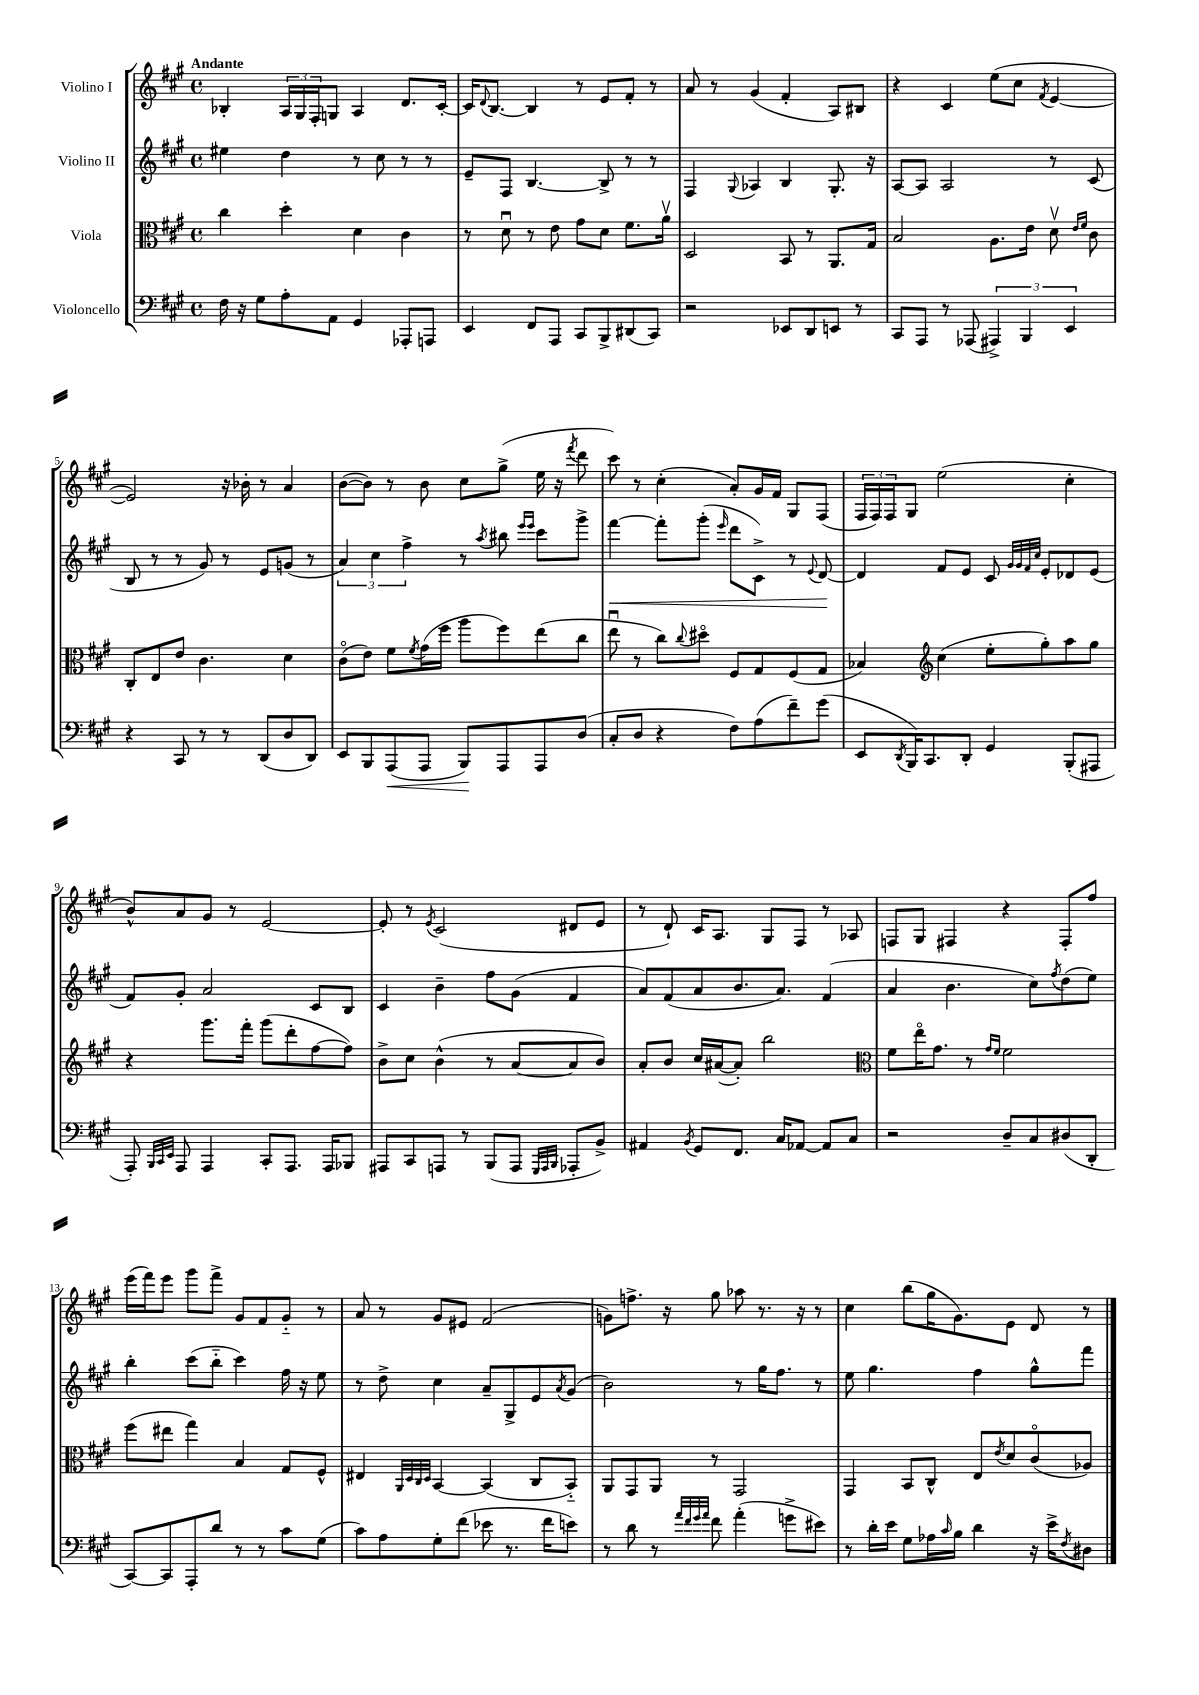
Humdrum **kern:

**kern	**dynam	**kern	**kern	**dynam	**kern
*part4	*part4	*part3	*part2	*part2	*part1
*staff4	*staff4	*staff3	*staff2	*staff2	*staff1
*I"Violoncello	*	*I"Viola	*I"Violino II	*	*I"Violino I
*clefF4	*	*clefC3	*clefG2	*	*clefG2
*k[f#c#g#]	*	*k[f#c#g#]	*k[f#c#g#]	*	*k[f#c#g#]
*M4/4	*	*M4/4	*M4/4	*	*M4/4
*met(c)	*	*met(c)	*met(c)	*	*met(c)
=1	=1	=1	=1	=1	=1
!	!	!	!	!	!LO:TX:a:B:t=Andante
16F#\	.	4cc#\	4ee#X\	.	4B-X'/
16r	.	.	.	.	.
8G#\L	.	.	.	.	.
8A'\	.	4dd'\	4dd\	.	24A/LL
.	.	.	.	.	24G#/
.	.	.	.	.	24F#'/J
8AA\J	.	.	.	.	8Gn/J
4GG#/	.	4d\	8r	.	4A/
.	.	.	8cc#\	.	.
8AAA-X'/L	.	4c#\	8r	.	8.d/L
8AAAn/J	.	.	8r	.	.
.	.	.	.	.	[16c#'/Jk
=2	=2	=2	=2	=2	=2
4EE/	.	8r	8e~/L	.	16c#/KL]
.	.	.	.	.	8qqd/
.	.	.	.	.	[8.B/J
.	.	8du\	8F#/J	.	.
8FF#/L	.	8r	[4.B/	.	4B/]
8AAA/J	.	8e\	.	.	.
8CC#/L	.	8g#\L	.	.	8r
8BBB^/	.	8d\J	8B^/]	.	8e/L
(8DD#X/	.	8.f#\L	8r	.	8f#'/J
8CC#/J)	.	.	8r	.	8r
.	.	16av\Jk	.	.	.
=3	=3	=3	=3	=3	=3
2r	.	2D/	4F#/	.	8a/
.	.	.	.	.	8r
.	.	.	8qqG#/	.	.
.	.	.	4A-X/	.	(4g#/
8EE-X/L	.	8BB/	4B/	.	4f#'/
8DD/	.	8r	.	.	.
8EEn/J	.	8.AA/L	8.G#'/	.	8A/L)
8r	.	.	.	.	8B#X/J
.	.	16G#/Jk	16r	.	.
=4	=4	=4	=4	=4	=4
8CC#/L	.	2B/	[8A/L	.	4r
8AAA/J	.	.	8A/J]	.	.
8r	.	.	2A/	.	4c#/
(8AAA-X/	.	.	.	.	.
6AAA#X^/)	.	8.A\L	.	.	(8ee\L
.	.	.	.	.	8cc#\J
6BBB/	.	.	.	.	.
.	.	16e\Jk	.	.	.
.	.	.	.	.	8qf#/
.	.	8dv\	8r	.	[4e/
6EE/	.	.	.	.	.
.	.	16qqe/LL	.	.	.
.	.	16qqf#/JJ	.	.	.
.	.	8c#\	(8c#/	.	.
!!LO:LB:g=z
=5	=5	=5	=5	=5	=5
4r	.	8C#'/L	8B/	.	2e/])
.	.	8E/	8r	.	.
8CC#/	.	8e/J	8r	.	.
8r	.	4.c#\	8g#/)	.	.
8r	.	.	8r	.	16r
.	.	.	.	.	16b-X'\
(8DD/L	.	.	8e/L	.	8r
8D/	.	4d\	(8gn/J	.	4a/
8DD/J)	.	.	8r	.	.
=6	=6	=6	=6	=6	=6
8EE/L	.	(8c#\L	6a/)	.	([8b\L
8BBB/	.	8e\J)	.	.	8b\J])
.	.	.	6cc#\	.	.
!	!LO:HP:b	!	!	!	!
(8AAA/	<	8f#\L	.	.	8r
.	.	.	6ff#^\	.	.
.	.	8qf#/	.	.	.
8AAA/J	.	(16g#\L	.	.	8b\
.	.	16ff#\JJ	.	.	.
8BBB/L)	.	8aa\L	8r	.	8cc#\L
.	.	.	8qaa/	.	.
8AAA/	[	8ff#\)	8bb#X\	.	(8gg#^\J
.	.	.	16qqeee/LL	.	.
.	.	.	16qqeee/JJ	.	.
8AAA/	.	(8ee\	8ccc#\L	.	16ee\
.	.	.	.	.	16r
.	.	.	.	.	8qfff#/
(8D/J	.	8cc#\J	8ggg#^\J	.	8ddd\
=7	=7	=7	=7	=7	=7
!	!	!	!	!LO:HP:b	!
8C#'/L	.	8eeu\	[4fff#\	<	8ccc#\)
8D/J	.	8r	.	.	8r
4r	.	8cc#\L)	8fff#'\L]	.	(4cc#'\
.	.	8qqcc#/	.	.	.
.	.	8dd#X\J	(8ggg#'\J	.	.
.	.	.	16qqeee/	.	.
8F#\L)	.	8F#/L	8ddd\L	.	8a'/L)
(8A\	.	8G#/	8c#^\J)	.	16g#/L
.	.	.	.	.	16f#/JJ
8f#~\)	.	(8F#/	8r	.	8G#/L
.	.	.	8qqe/	.	.
(8g#\J	.	8G#/J	[8d/	.	(8F#/J
.	.	.	.	[	.
=8	=8	=8	=8	=8	=8
8EE/L	.	4B-X/)	4d/]	.	24F#/LL
.	.	.	.	.	24F#/)
.	.	.	.	.	24F#/J
8qDD/	.	.	.	.	.
16BBB/K)	.	.	.	.	8G#/J
8.CC#/	.	.	.	.	.
*	*	*clefG2	*	*	*
.	.	(4cc#\	8f#/L	.	(2ee\
8DD'/J	.	.	8e/J	.	.
4GG#/	.	8ee'\L	8c#/	.	.
.	.	.	32qqg#/LLL	.	.
.	.	.	32qqg#/	.	.
.	.	.	32qqf#/	.	.
.	.	.	32qqcc#/JJJ	.	.
.	.	8gg#'\)	8e'/L	.	.
(8BBB'/L	.	8aa\	8d-X/	.	4cc#'\
8AAA#X/J	.	8gg#\J	(8e/J	.	.
!!LO:LB:g=z
=9	=9	=9	=9	=9	=9
8AAA'/)	.	4r	8f#/L)	.	8b^^/L)
32qqBBB/LLL	.	.	.	.	.
32qqCC#/	.	.	.	.	.
32qqEE/JJJ	.	.	.	.	.
8AAA/	.	.	8g#'/J	.	8a/
4AAA/	.	8.ggg#\L	2a/	.	8g#/J
.	.	.	.	.	8r
.	.	16fff#'\Jk	.	.	.
8CC#'/L	.	(8ggg#\L	.	.	[2e/
8.AAA/J	.	8ddd'\	.	.	.
.	.	[8ff#\	8c#/L	.	.
16AAA/KL	.	.	.	.	.
8BBB-X/J	.	8ff#\J])	8B/J	.	.
=10	=10	=10	=10	=10	=10
8AAA#X/L	.	8b^\L	4c#/	.	8e'/]
8CC#/	.	8cc#\J	.	.	8r
.	.	.	.	.	8qe/
8AAAn/J	.	(4b^^\	4b~\	.	(2c#/
8r	.	.	.	.	.
(8BBB/L	.	8r	8ff#\L	.	.
8AAA/J	.	[8a/L	(8g#\J	.	.
32qqGGG#/LLL	.	.	.	.	.
32qqAAA/	.	.	.	.	.
32qqBBB/JJJ	.	.	.	.	.
8AAA-X'/L	.	8a/]	4f#/	.	8d#X/L
8BB^/J)	.	8b/J)	.	.	8e/J
=11	=11	=11	=11	=11	=11
4AA#X/	.	8a'/L	8a/L)	.	8r
.	.	8b/J	(8f#/	.	8d`/)
8qBB/	.	.	.	.	.
8GG#/L	.	16cc#/LL	8a/	.	16c#/KL
.	.	([16a#X/J	.	.	8.A/J
8.FF#/J	.	8a#'/J])	8.b/	.	.
.	.	2bb\	.	.	8G#/L
16C#/KL	.	.	8.a/J)	.	.
[8AA-X/J	.	.	.	.	8F#/J
8AA-/L]	.	.	(4f#/	.	8r
8C#/J	.	.	.	.	8A-X/
=12	=12	=12	=12	=12	=12
*	*	*clefC3	*	*	*
2r	.	8f#\L	4a/	.	8Fn/L
.	.	16ee\K	.	.	8G#/J
.	.	8.g#\J	.	.	.
.	.	.	4.b\	.	4F#X/
.	.	8r	.	.	.
.	.	16qqg#/LL	.	.	.
.	.	16qqf#/JJ	.	.	.
8D~/L	.	2f#\	.	.	4r
8C#/	.	.	8cc#\L)	.	.
.	.	.	8qff#/	.	.
(8D#X/	.	.	(8dd\	.	8F#'/L
8DD'/J	.	.	8ee\J)	.	8ff#/J
!!LO:LB:g=z
=13	=13	=13	=13	=13	=13
[8CC#/L)	.	(8ff#\L	4bb'\	.	(16eee\LL
.	.	.	.	.	16fff#\J)
8CC#/]	.	8ee#X\J	.	.	8eee\J
8AAA'/	.	4gg#\)	(8ccc#\L	.	8ggg#\L
8d/J	.	.	8bb\J	.	8fff#^\J
8r	.	4B/	4ccc#\)	.	8g#/L
8r	.	.	.	.	8f#/
8c#\L	.	8G#/L	16ff#\	.	8g#/J
.	.	.	16r	.	.
(8G#\J	.	8F#^^/J	8ee\	.	8r
=14	=14	=14	=14	=14	=14
8c#\L)	.	4E#X/	8r	.	8a/
8A\	.	.	8dd^\	.	8r
.	.	32qqAA/LLL	.	.	.
.	.	32qqD/	.	.	.
.	.	32qqC#/	.	.	.
.	.	32qqD/JJJ	.	.	.
8G#'\	.	[4BB/	4cc#\	.	8g#/L
(8f#\J	.	.	.	.	8e#X/J
8e-X\	.	(4BB/]	8a~/L	.	(2f#/
8.r	.	.	8G#^/	.	.
.	.	8C#/L	8e/	.	.
16f#\KL	.	.	.	.	.
.	.	.	8qa/	.	.
8en\J)	.	8BB/J)	(8g#/J	.	.
=15	=15	=15	=15	=15	=15
8r	.	8AA/L	2b\)	.	8gn\L)
8d\	.	8GG#/	.	.	8.ffn^\J
8r	.	8AA/J	.	.	.
.	.	.	.	.	16r
32qqa/LLL	.	.	.	.	.
32qqf#/	.	.	.	.	.
32qqg#/	.	.	.	.	.
32qqa/JJJ	.	.	.	.	.
8f#\	.	8r	.	.	8gg#\
(4a'\	.	2GG#/	8r	.	8aa-X\
.	.	.	16gg#\KL	.	8.r
.	.	.	8.ff#\J	.	.
8gn^\L	.	.	.	.	.
.	.	.	.	.	16r
8e#X\J)	.	.	8r	.	8r
=16	=16	=16	=16	=16	=16
8r	.	4GG#/	8ee\	.	4cc#\
16d'\LL	.	.	4.gg#\	.	.
16e\JJ	.	.	.	.	.
8G#\L	.	8BB/L	.	.	(8bb\L
16A-X\L	.	8C#^^/J	.	.	16gg#\K
16qqc#/	.	.	.	.	.
16B\JJ	.	.	.	.	8.g#\)
4d\	.	8E/L	4ff#\	.	.
.	.	8qe/	.	.	.
.	.	8d/	.	.	8e\J
16r	.	(8c#/	8gg#^^\L	.	8d/
16e^\KL	.	.	.	.	.
8qF#/	.	.	.	.	.
8D#X\J	.	8A-X/J)	8fff#\J	.	8r
==	==	==	==	==	==
*-	*-	*-	*-	*-	*-
